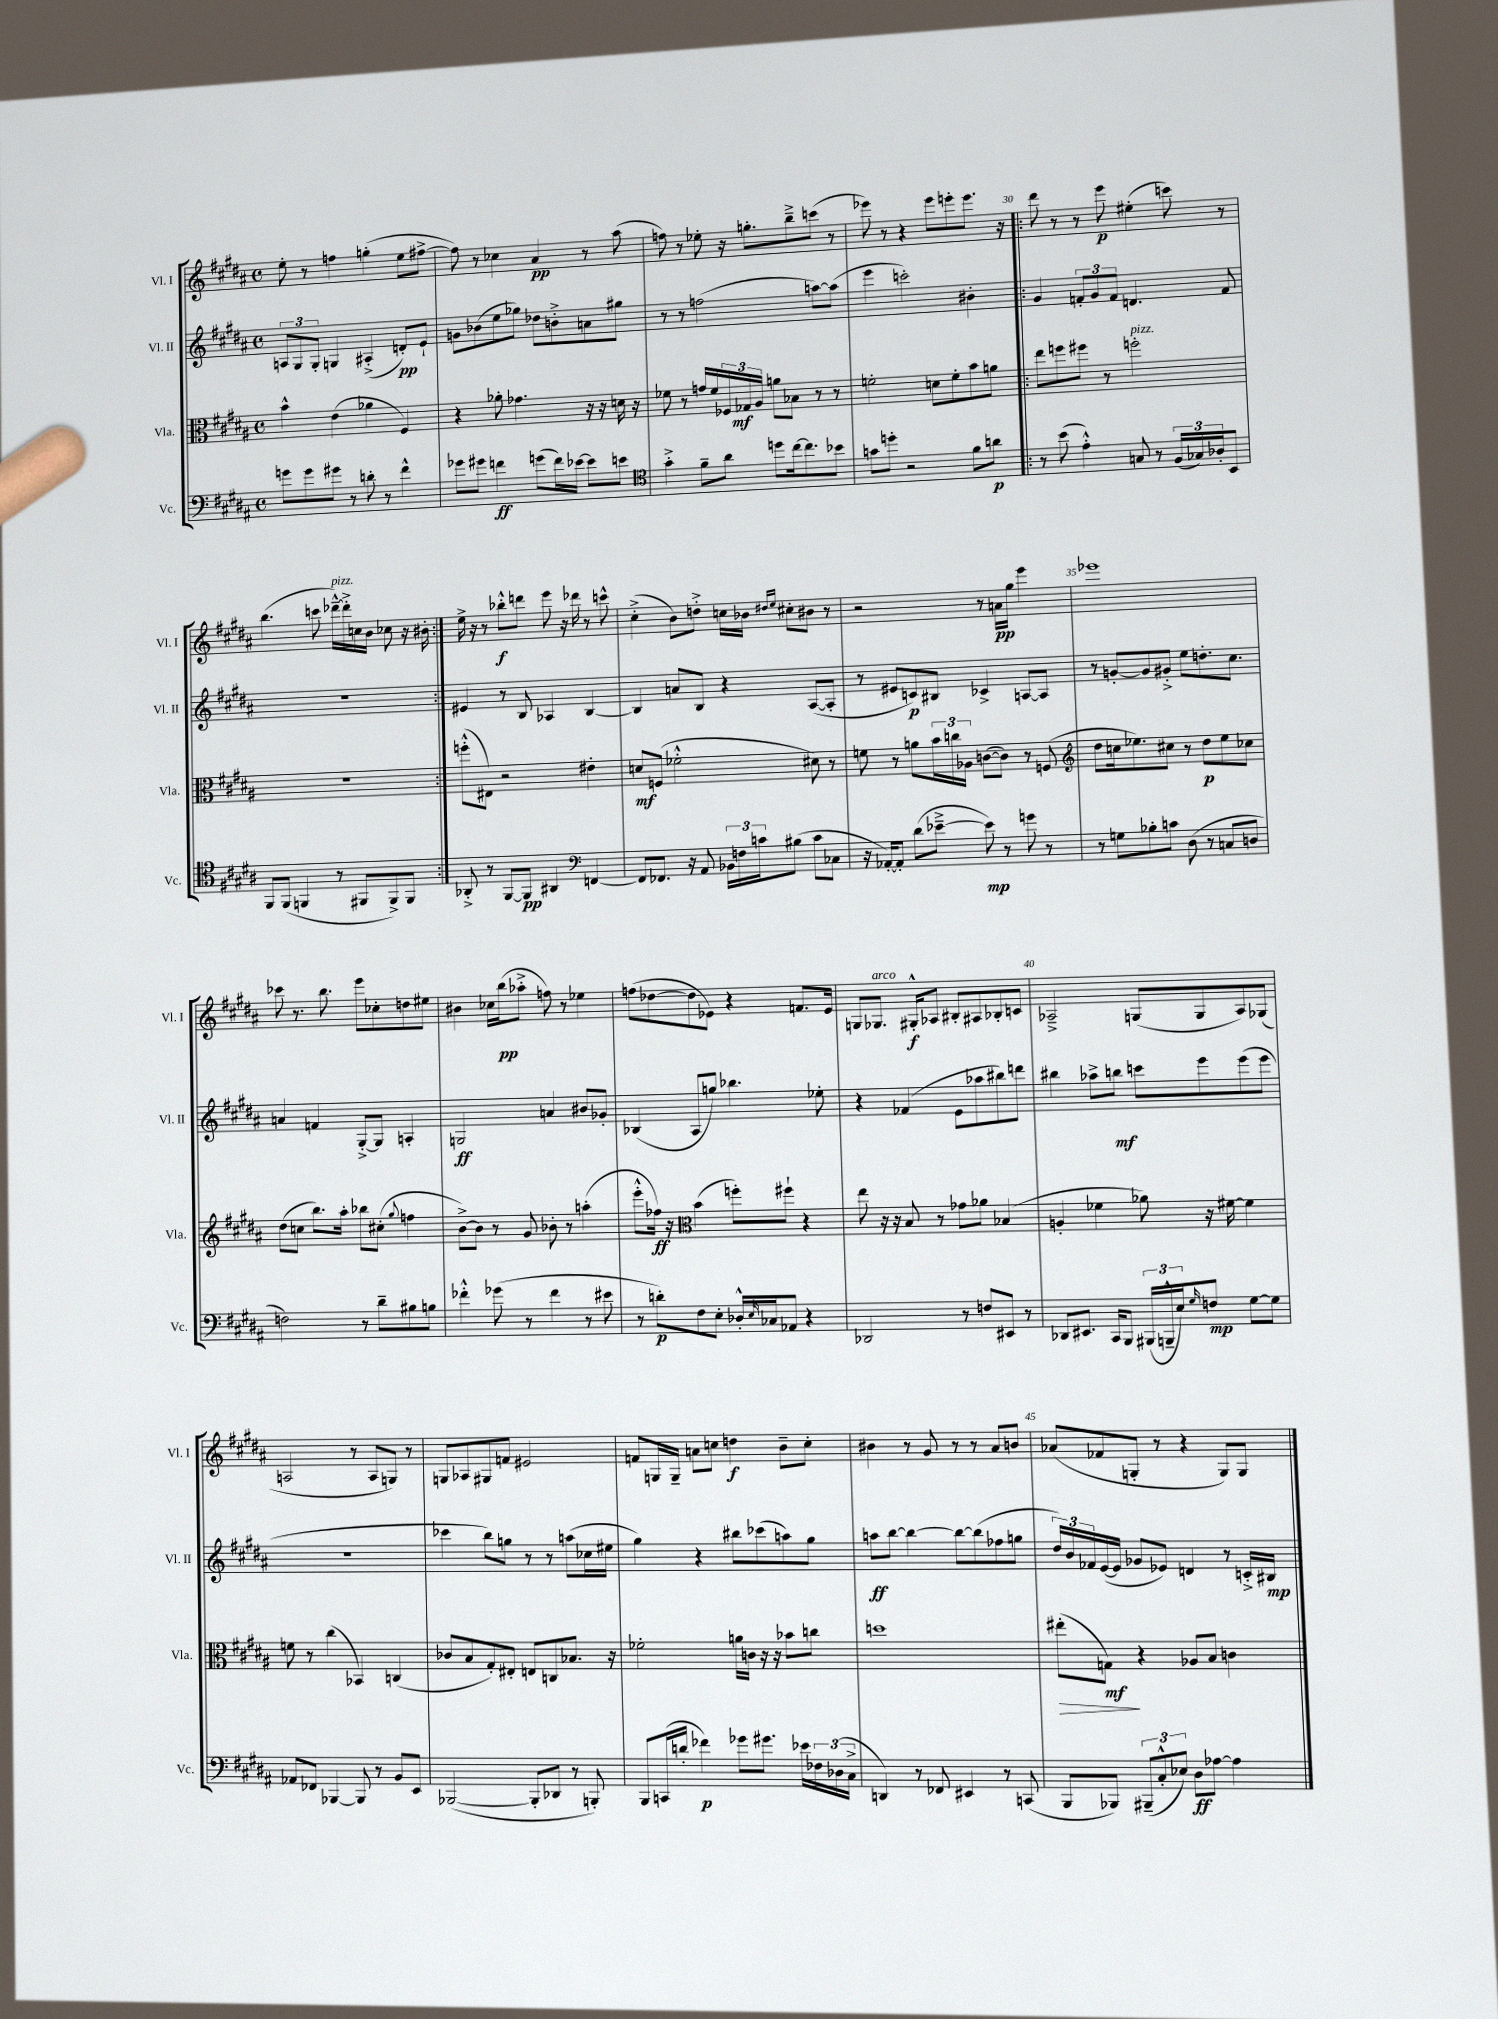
<<
\new StaffGroup <<
\new Staff = "s0" \with { instrumentName = "Vl. I" shortInstrumentName = "Vl. I" } {
    \clef treble \key b \major \defaultTimeSignature \time 4/4
    e''8-. r8 f''4 g''4-.( e''8 fis''8~-> |
    fis''8) r8 ces''4 ais'4\pp r8 ais''8( |
    f''8) r8 ees''8-. r16 g''8.-. b''8---> c'''8( r8 |
    ees'''8) r8 r4 ees'''8 e'''8-. e'''8. r16 |
    \repeat volta 2 { dis'''8 r8 r8 e'''8\p eis''4-.( c'''8) r8 |
    b''4.( c'''8 des'''16~---^^\markup { \italic "pizz." }) des'''16-.-> c''16 b'16 ces''8 r16 bis'16-. | }
    e''16-> r16 r8 bes''8-.-^\f d'''8 e'''8 r16 des'''16 r8 c'''8-^ |
    cis''4-.->( b'8) d''8-.-> c''16 bes'16 \grace { dis''16 e''16 } cis''8-. bis'8 r8 |
    r2 r8 a'16\pp gis''16 e'''4 |
    ees'''1 |
    ces'''8 r8. b''8. e'''8 ces''8-. d''8 eis''8 |
    bis'4 ces''16 b''16\pp( aes''8-.-> f''8) r8 ees''4 |
    f''8( des''8~ des''8 ees'8) r4 f'8. ees'16 |
    g8 ges8.^\markup { \italic "arco" } gis16-.-^\f aes8 bis8-. ais8 bes8-. c'8 |
    aes2---> g8( g8 aes8) ges8( |
    a2 r8 a8 g8) r8 |
    g8 aes8 gis8 f'8 eis'2 |
    f'8 g16 g16-- a'8 c''8 d''4\f b'8-- c''8-. |
    bis'4 r8 gis'8 r8 r8 ais'8 b'8 |
    aes'8( fes'8 g8-. r8 r4 g8) g8 \bar "|." |
}
\new Staff = "s1" \with { instrumentName = "Vl. II" shortInstrumentName = "Vl. II" } {
    \clef treble \key b \major \defaultTimeSignature \time 4/4
    \tuplet 3/2 { a8 gis8 gis8-. } g4 ais4-.->( d'8-.\pp) e'8-! |
    g'8 bes'8( e''8 ges''8) des''8 b'8-.-> a'8 gis''8 |
    r8 r8 f''2( a''8~) a''8( |
    e'''4 c'''2-.) bis'4-. |
    \repeat volta 2 { gis'4 \tuplet 3/2 { f'8-. gis'8 f'8 } d'4. f'8 |
    R1 | }
    eis'4 r8 b8 aes4 b4~ |
    b4 a'8 b8 r4 ais8~( ais8-. |
    r8 eis'8 c'8\p) bis8 ces'4-> a8~ a8 |
    r8 g'8~-. g'8 gis'8-.-> e''8 d''8.-. cis''8. |
    a'4 f'4 gis8~-.-> gis8 a4-. |
    g2\ff a'4 bis'8 ges'8-. |
    bes4( ais8 g''8) bes''4. ees''8-. |
    r4 fes'4( e'8 aes''8 bis''8) d'''8 |
    bis''4 aes''8-> b''8\mf c'''8 e'''8 e'''8( e'''8 |
    R1 |
    ces'''4 b''8) g''8 r8 r8 a''8( ces''16 eis''16 |
    gis''4) r4 bis''8 ces'''8( a''8) gis''8 |
    a''8\ff b''8~ b''4~ b''8~ b''8( fes''8 g''8 |
    \tuplet 3/2 { dis''16) b'16 fes'16 } e'16~( e'16 ges'8 ees'8) d'4 r8 c'16-.-> bis16\mp \bar "|." |
}
\new Staff = "s2" \with { instrumentName = "Vla." shortInstrumentName = "Vla." } {
    \clef alto \key b \major \defaultTimeSignature \time 4/4
    b'4-^ e'4( aes'4 fis4) |
    r4 aes'8-. ges'4. r16 r16 d'16 r16 |
    fes'8 r8 g'16 fes'16 \tuplet 3/2 { fes16 ges16\mf ais16 } a'8 bes8 r8 r8 |
    f'2-. d'8 f'8-. b'8 a'8 |
    \repeat volta 2 { e''8 f''8 fis''8 r8 f''2-.^\markup { \italic "pizz." } |
    R1 | }
    f''8-.-^( eis8) r2 eis'4-. |
    d'8\mf f8( fes'2-.-^ dis'8) r8 |
    f'8 r8 a'8 \tuplet 3/2 { b'16 c''16 aes16 } c'8~( c'8) r8 f8( |
    \clef treble dis''8 c''16 ees''8.) cis''8 r8 dis''8\p ees''8 ces''8 |
    dis''8( c''8 b''8.) ais''16-. bes''8 cis''8-.( \appoggiatura { gis''8 } f''4 |
    b'8~->) b'8 r8 gis'8 bes'8-. r8 a''4-.( |
    e'''8-.-^ fes''16\ff) r16 \clef alto b'4( f''8-.) fis''8-! r4 |
    e''8 r16 r16 b8 r8 ges'8 aes'8 bes4( |
    a4-. fes'4 aes'8) r16 fis'16~ fis'4 |
    f'8 r8 cis''4( bes,4) c4( |
    ces'8 b8 gis8-.) eis8-. e8 c8 bes8. r16 |
    fes'2-. a'16 c'16 r16 r16 bes'8 c''8 |
    d''1 |
    eis''8-.\>( g8\mf\!) r4 aes8 b8 c'4 \bar "|." |
}
\new Staff = "s3" \with { instrumentName = "Vc." shortInstrumentName = "Vc." } {
    \clef bass \key b \major \defaultTimeSignature \time 4/4
    g'8 g'8 gis'8 r8 d'8-. r8 fis'4-^ |
    ges'8 gis'8 f'4\ff g'8( f'16) ees'16~ ees'8 e'8 |
    \clef tenor gis'4-.-> fis'8-- ais'8 d''8 cis''16~ cis''8. bes'8 |
    g'8 d''8-. r2 fis'8 a'8\p |
    \repeat volta 2 { r8 b'8( e'4-.-^) g8 r8 \tuplet 3/2 { fis16( ges16) aes16-. } b,8 |
    fis,8 fis,8( f,4 r8 fis,8 fis,8->) fis,8 | }
    aes,8-.-> r8 fis,8~ fis,8\pp ais,4 \clef bass f,4~ |
    f,8 fes,8. r16 ais,8 \tuplet 3/2 { bes,16 f16 c'16 } bis8( c'8 ces8 |
    r16 aes,16~-.) aes,8-. dis'8( ees'8~---> ees'8\mp) r8 g'8 r8 |
    r8 g8 bes8-. c'8 dis8( r8 c8 d8 |
    f2) r8 dis'8-- bis8 b8 |
    fes'4-.-^ ges'8( r8 fes'4 r8 eis'8 |
    r8 d'8-.\p) fis8 e8-. des16-.-^ \grace { e16 } ces16 aes,8 r4 |
    des,2 r8 f8 eis,8 r8 |
    des,8 eis,8. cis,16 b,,8 \tuplet 3/2 { bis,,16( b,,16---^ e16) } \grace { gis16 } f8\mp gis8~ gis8 |
    aes,8 fes,8 bes,,4~ bes,,8 r8 b,8 e,8 |
    bes,,2~( bes,,8-. des,8 r8 b,,8-.) |
    b,,8 c,16( d'16-. fes'4\p) ges'8 gis'8. ees'16 \tuplet 3/2 { fes16 des16( cis16-> } |
    d,4) r8 fes,8 eis,4 r8 c,8( |
    b,,8 bes,,8) \tuplet 3/2 { bis,,8--( cis8-.-^ ees8) } dis8\ff aes8~ aes4 \bar "|." |
}
>>
>>
\layout { \context { \Score currentBarNumber = #26 \override BarNumber.break-visibility = ##(#f #t #t) barNumberVisibility = #(every-nth-bar-number-visible 5) } }
